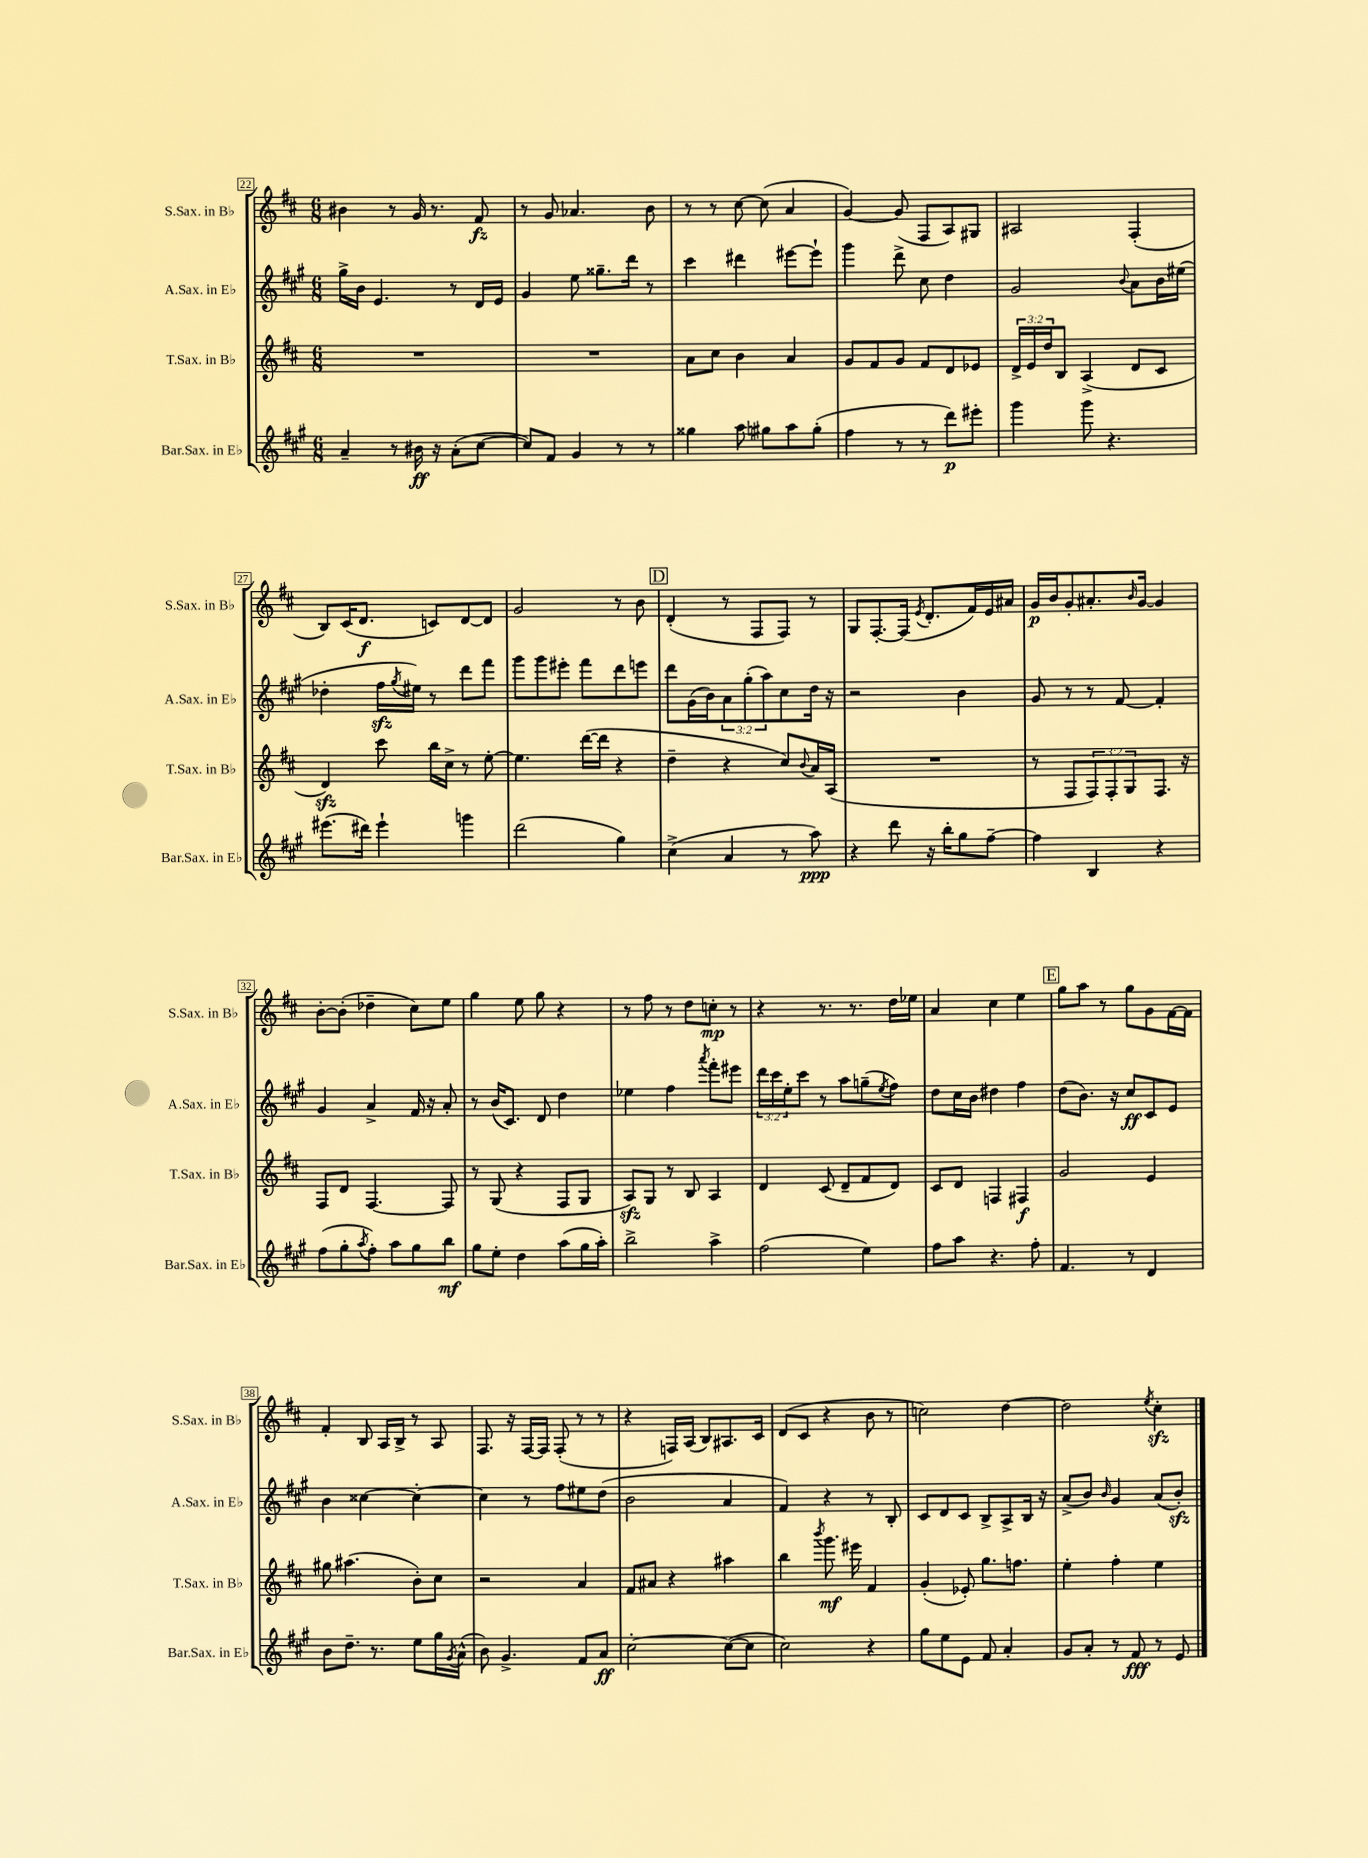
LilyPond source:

<<
\new StaffGroup <<
\new Staff = "s0" \with { instrumentName = "S.Sax. in Bb" shortInstrumentName = "S.Sax. in Bb" } {
    \clef treble \key d \major \numericTimeSignature \time 6/8
    bis'4 r8 g'16 r8. fis'8\fz |
    r8 g'8 aes'4. b'8 |
    r8 r8 cis''8~ cis''8( a'4 |
    g'4~) g'8( fis8 a8) gis8 |
    ais2 fis4-.( |
    b8) cis'16( d'8.\f c'8) d'8~ d'8 |
    g'2 r8 b'8 |
    \mark \markup { \box "D" } d'4-.( r8 fis8 fis8) r8 |
    g8 fis8.~-. fis16( \acciaccatura { e'8 } d'8.-. fis'16) e'16 ais'16 |
    g'16\p b'16 g'8-. ais'8.-. \grace { b'16 } g'16~ g'4 |
    b'8~-. b'8-.( des''4-- cis''8) e''8 |
    g''4 e''8 g''8 r4 |
    r8 fis''8 r8 d''8 c''8-.\mp r8 |
    r4 r8. r8. d''16 ees''16 |
    a'4 cis''4 e''4 |
    \mark \markup { \box "E" } g''8 a''8 r8 g''8 g'8 fis'16~ fis'16 |
    fis'4-. b8 a16 b16-> r8 a8 |
    fis8. r16 fis16~ fis16 fis8-.( r8 r8 |
    r4 f16) a16( b8) ais8. cis'16 |
    d'8( cis'8 r4 b'8 r8 |
    c''2) d''4~ |
    d''2 \acciaccatura { e''8 } cis''4-.\sfz \bar "|." |
}
\new Staff = "s1" \with { instrumentName = "A.Sax. in Eb" shortInstrumentName = "A.Sax. in Eb" } {
    \clef treble \key a \major \numericTimeSignature \time 6/8 \override Staff.TupletNumber.text = #tuplet-number::calc-fraction-text
    gis''16-> b'16 e'4. r8 d'16 e'16 |
    gis'4 e''8 gisis''8.-- d'''16 r8 |
    cis'''4 dis'''4 eis'''8~ eis'''8-! |
    gis'''4 d'''8-> cis''8 d''4 |
    gis'2 \appoggiatura { b'8 } a'8 b'16 eis''16( |
    des''4-. fis''16\sfz \acciaccatura { gis''8 } eis''16) r8 d'''8 fis'''8 |
    gis'''8 gis'''8 eis'''8-. fis'''8 d'''8 e'''8 |
    \mark \markup { \box "D" } d'''8 gis'16( b'16) \tuplet 3/2 { a'8 gis''8-.( a''8) } cis''8 d''16 r16 |
    r2 b'4 |
    gis'8 r8 r8 fis'8~ fis'4-. |
    gis'4 a'4-> fis'16 r16 a'8-. |
    r8 b'16( cis'8.) d'8 d''4 |
    ees''4 fis''4 \acciaccatura { a'''8 } fis'''8-. eis'''8 |
    \tuplet 3/2 { d'''16 cis'''16 e''16-. } cis'''8 r8 a''8 g''8--( \acciaccatura { e''8 } fis''8) |
    d''8 cis''16 b'16 dis''4 fis''4 |
    \mark \markup { \box "E" } d''8( b'8.) r16 cis''8\ff cis'8 e'8 |
    b'4 cisis''4~ cisis''4~-. |
    cisis''4 r8 fis''8 eis''8 d''8( |
    b'2 a'4 |
    fis'4) r4 r8 b8-. |
    cis'8 d'8 cis'8 b8-> a8-> b16 r16 |
    a'8->( b'8) \grace { b'16 } gis'4 a'8( b'8-.\sfz) \bar "|." |
}
\new Staff = "s2" \with { instrumentName = "T.Sax. in Bb" shortInstrumentName = "T.Sax. in Bb" } {
    \clef treble \key d \major \numericTimeSignature \time 6/8 \override Staff.TupletNumber.text = #tuplet-number::calc-fraction-text
    R2. |
    R2. |
    a'8 cis''8 b'4 a'4 |
    g'8 fis'8 g'8 fis'8 d'8 ees'8 |
    \tuplet 3/2 { d'16-> e'16 d''16 } b8 a4->( d'8 cis'8 |
    d'4\sfz) cis'''8 b''16 cis''16-> r8 e''8~-. |
    e''4. d'''16~( d'''16 r4 |
    \mark \markup { \box "D" } d''4-- r4 cis''8) \appoggiatura { b'8 } a'16 a16( |
    R2. |
    r8 fis8 \tuplet 3/2 { fis8) fis8-. g8 } fis8. r16 |
    fis8 d'8 fis4.~ fis8 |
    r8 g8( r4 fis8 g8 |
    a8\sfz) g8 r8 b8 a4 |
    d'4 cis'8( d'8-- fis'8 d'8) |
    cis'8 d'8 f4 fis4\f |
    \mark \markup { \box "E" } g'2 e'4 |
    gis''8 ais''4.( b'8-.) cis''8 |
    r2 a'4 |
    fis'8 ais'8 r4 ais''4 |
    b''4 \acciaccatura { b'''8 } g'''8.\mf eis'''16 fis'4 |
    g'4-.( ees'8-.) g''8. f''8. |
    e''4-. fis''4-. e''4 \bar "|." |
}
\new Staff = "s3" \with { instrumentName = "Bar.Sax. in Eb" shortInstrumentName = "Bar.Sax. in Eb" } {
    \clef treble \key a \major \numericTimeSignature \time 6/8
    a'4-- r8 bis'16\ff r16 a'8-.( cis''8~ |
    cis''8) fis'8 gis'4 r8 r8 |
    gisis''4 a''8 gis''8 a''8 gis''8-.( |
    fis''4 r8 r8 d'''8\p) eis'''8-. |
    gis'''4 gis'''8 r4. |
    eis'''8.( dis'''16) eis'''4-! g'''4 |
    d'''2( gis''4) |
    \mark \markup { \box "D" } cis''4->( a'4 r8 a''8\ppp) |
    r4 d'''8 r16 b''16-. gis''8 fis''8~-- |
    fis''4 b4 r4 |
    fis''8( gis''8-. \acciaccatura { a''8 } fis''8-.) a''8 gis''8 b''8\mf |
    gis''8 e''8-. d''4 a''8( gis''16 a''16-.) |
    b''2-> a''4-> |
    fis''2( e''4) |
    fis''8 a''8 r4. fis''8-. |
    \mark \markup { \box "E" } fis'4. r8 d'4 |
    b'8 d''8.-- r8. e''8 gis''16 \acciaccatura { gis'8 } a'16-^( |
    b'8) gis'4.-> fis'8 a'8\ff |
    cis''2~-. cis''8~( cis''8 |
    cis''2) r4 |
    gis''8 e''8 e'8 fis'8 a'4-. |
    gis'8 a'8-. r8 fis'8\fff r8 e'8 \bar "|." |
}
>>
>>
\layout { \context { \Score currentBarNumber = #22 \override BarNumber.stencil = #(make-stencil-boxer 0.1 0.3 ly:text-interface::print) } }
